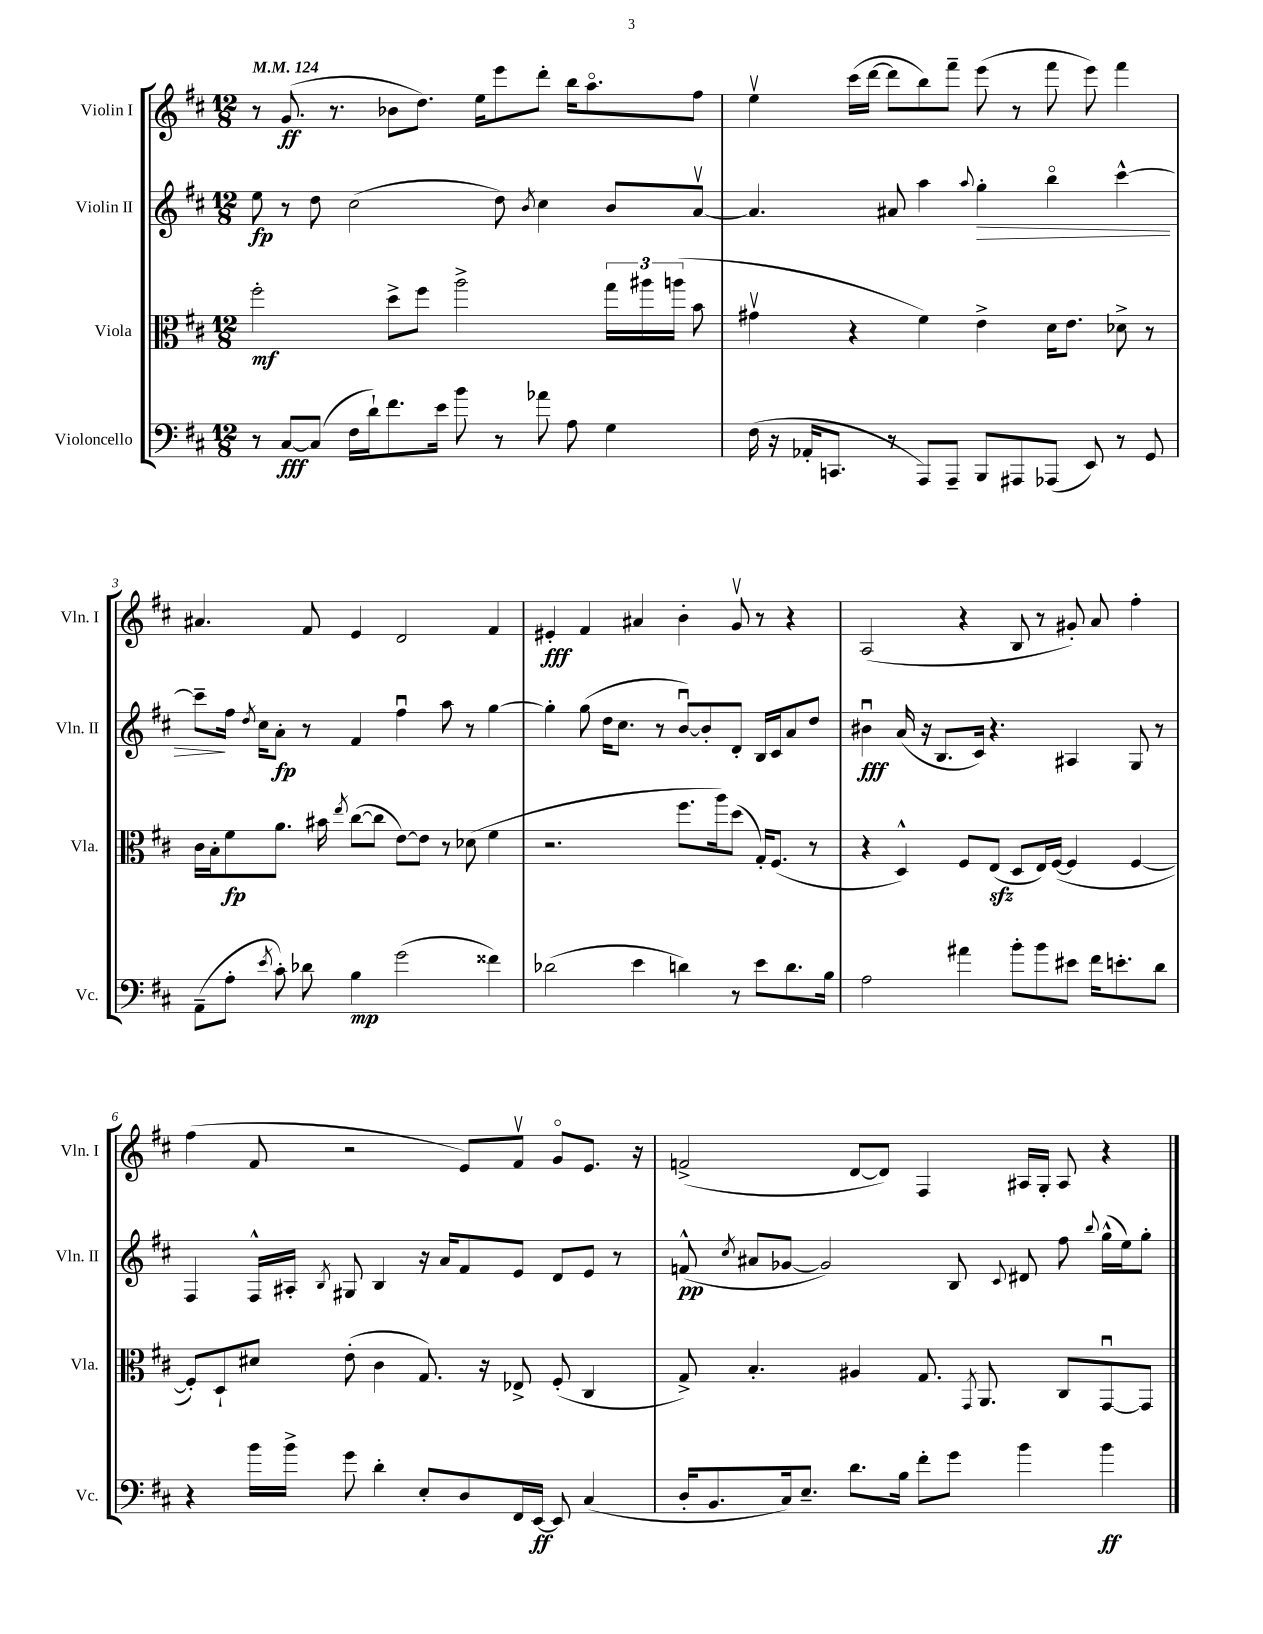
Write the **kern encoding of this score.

**kern	**kern	**kern	**kern
*staff4	*staff3	*staff2	*staff1
*clefF4	*clefC3	*clefG2	*clefG2
*k[f#c#]	*k[f#c#]	*k[f#c#]	*k[f#c#]
*M12/8	*M12/8	*M12/8	*M12/8
*MM124	*MM124	*MM124	*MM124
8r	2ff#'	8ee	8r
[8C#	.	8r	(8.g
(8C#]	.	8dd	.
.	.	.	8.r
16F#	.	(2cc#	.
16d`)	.	.	.
8.f#	8dd^	.	8b-
.	8ff#	.	8.dd)
16e	.	.	.
8b	2aa^	.	.
.	.	.	16ee
8r	.	8dd)	8eee
.	.	8qb	.
8a-	.	4cc#	8ddd'
8A	.	.	16bb
.	.	.	8.aao
4G	24gg	8b	.
.	24aa#	.	.
.	(24aa	.	.
.	8b	[8av	8ff#
=	=	=	=
(16F#	4g#v	4.a]	4eev
16r	.	.	.
16AA-'	.	.	.
8.CC	.	.	.
.	4r	.	(16ccc#
.	.	.	[16ddd
8r	.	8a#	8ddd]
8AAA)	4f#)	4aa	8bb)
8AAA~	.	.	8fff#~
.	.	8qqaa	.
8BBB	4e^	4gg'	(8eee
8AAA#	.	.	8r
(8AAA-	16d	4bbo	8fff#
.	8.e	.	.
8EE)	.	.	8eee)
8r	8d-^	[4ccc#^^	4fff#
8GG	8r	.	.
=	=	=	=
(8AA~	16c#	8ccc#~]	4.a#
.	16B'	.	.
8A'	8f#	16ff#	.
.	.	8qdd	.
.	.	16cc#	.
8qe	.	.	.
8c#')	8.a	8a'	.
8d-	.	8r	8f#
.	16b#	.	.
.	8qee	.	.
4B	([8cc#	4f#	4e
.	8cc#]	.	.
(2g	[8e)	4ff#u	2d
.	8e]	.	.
.	8r	8aa	.
.	(8d-	8r	.
4f##)	4f#	[4gg	4f#
=	=	=	=
(2d-	2.r	4gg']	4e#'
.	.	(8gg	4f#
.	.	16dd	.
.	.	8.cc#	.
4e	.	.	4a#
.	.	8r	.
4d)	8.ff#	[8bu)	4b'
.	.	8b']	.
.	16aa)	.	.
8r	(8dd	8d'	8gv
8e	16G')	16B	8r
.	(8.F#	16c#	.
8.d	.	8a	4r
.	8r	8dd	.
16B	.	.	.
=	=	=	=
2A	4r	4b#u	(2A
.	4D^^)	(16a	.
.	.	16r	.
.	.	8.B	.
4a#	8F#	.	4r
.	.	16c#)	.
.	(8E	4.r	.
8b'	8D	.	8B
8b	16E)	.	8r
.	([16F#	.	.
8e#	4F#]	4A#	8g#')
16f#	.	.	8a
8.e'	.	.	.
.	[4F#	8G	4ff#'
8d	.	8r	.
=	=	=	=
4r	8F#'])	4F#	(4ff#
.	8D`	.	.
16b	8d#	16F#^^	8f#
16b^	.	16A#'	.
.	.	8qB	.
8g	(8e'	8G#	2r
4d'	4c#	4B	.
8E'	8.G)	16r	.
.	.	16a	.
8D	.	8f#	8e)
.	16r	.	.
16FF#	8E-^	8e	8f#v
[16EE	.	.	.
8EE]	(8F#'	8d	8go
(4C#	4C#	8e	8.e
.	.	8r	.
.	.	.	16r
=	=	=	=
16D'	8G^)	(8f^^	(2f^
8.BB	.	.	.
.	.	8qcc#	.
.	4.B'	8a#	.
16C#)	.	[8g-	.
8.E~	.	.	.
.	.	2g-])	.
8.d	4A#	.	[8d
.	.	.	8d])
16B	.	.	.
8f#'	8.G	.	4F#
8g	.	8B	.
.	8qGG	.	.
.	8.AA	.	.
.	.	8qqc#	.
4b	.	8d#	16A#
.	.	.	16G'
.	8C#	8ff#	8A#
.	.	8qqbb	.
4b	[8GGu	(16gg^^	4r
.	.	16ee)	.
.	8GG]	8gg'	.
==	==	==	==
*-	*-	*-	*-
